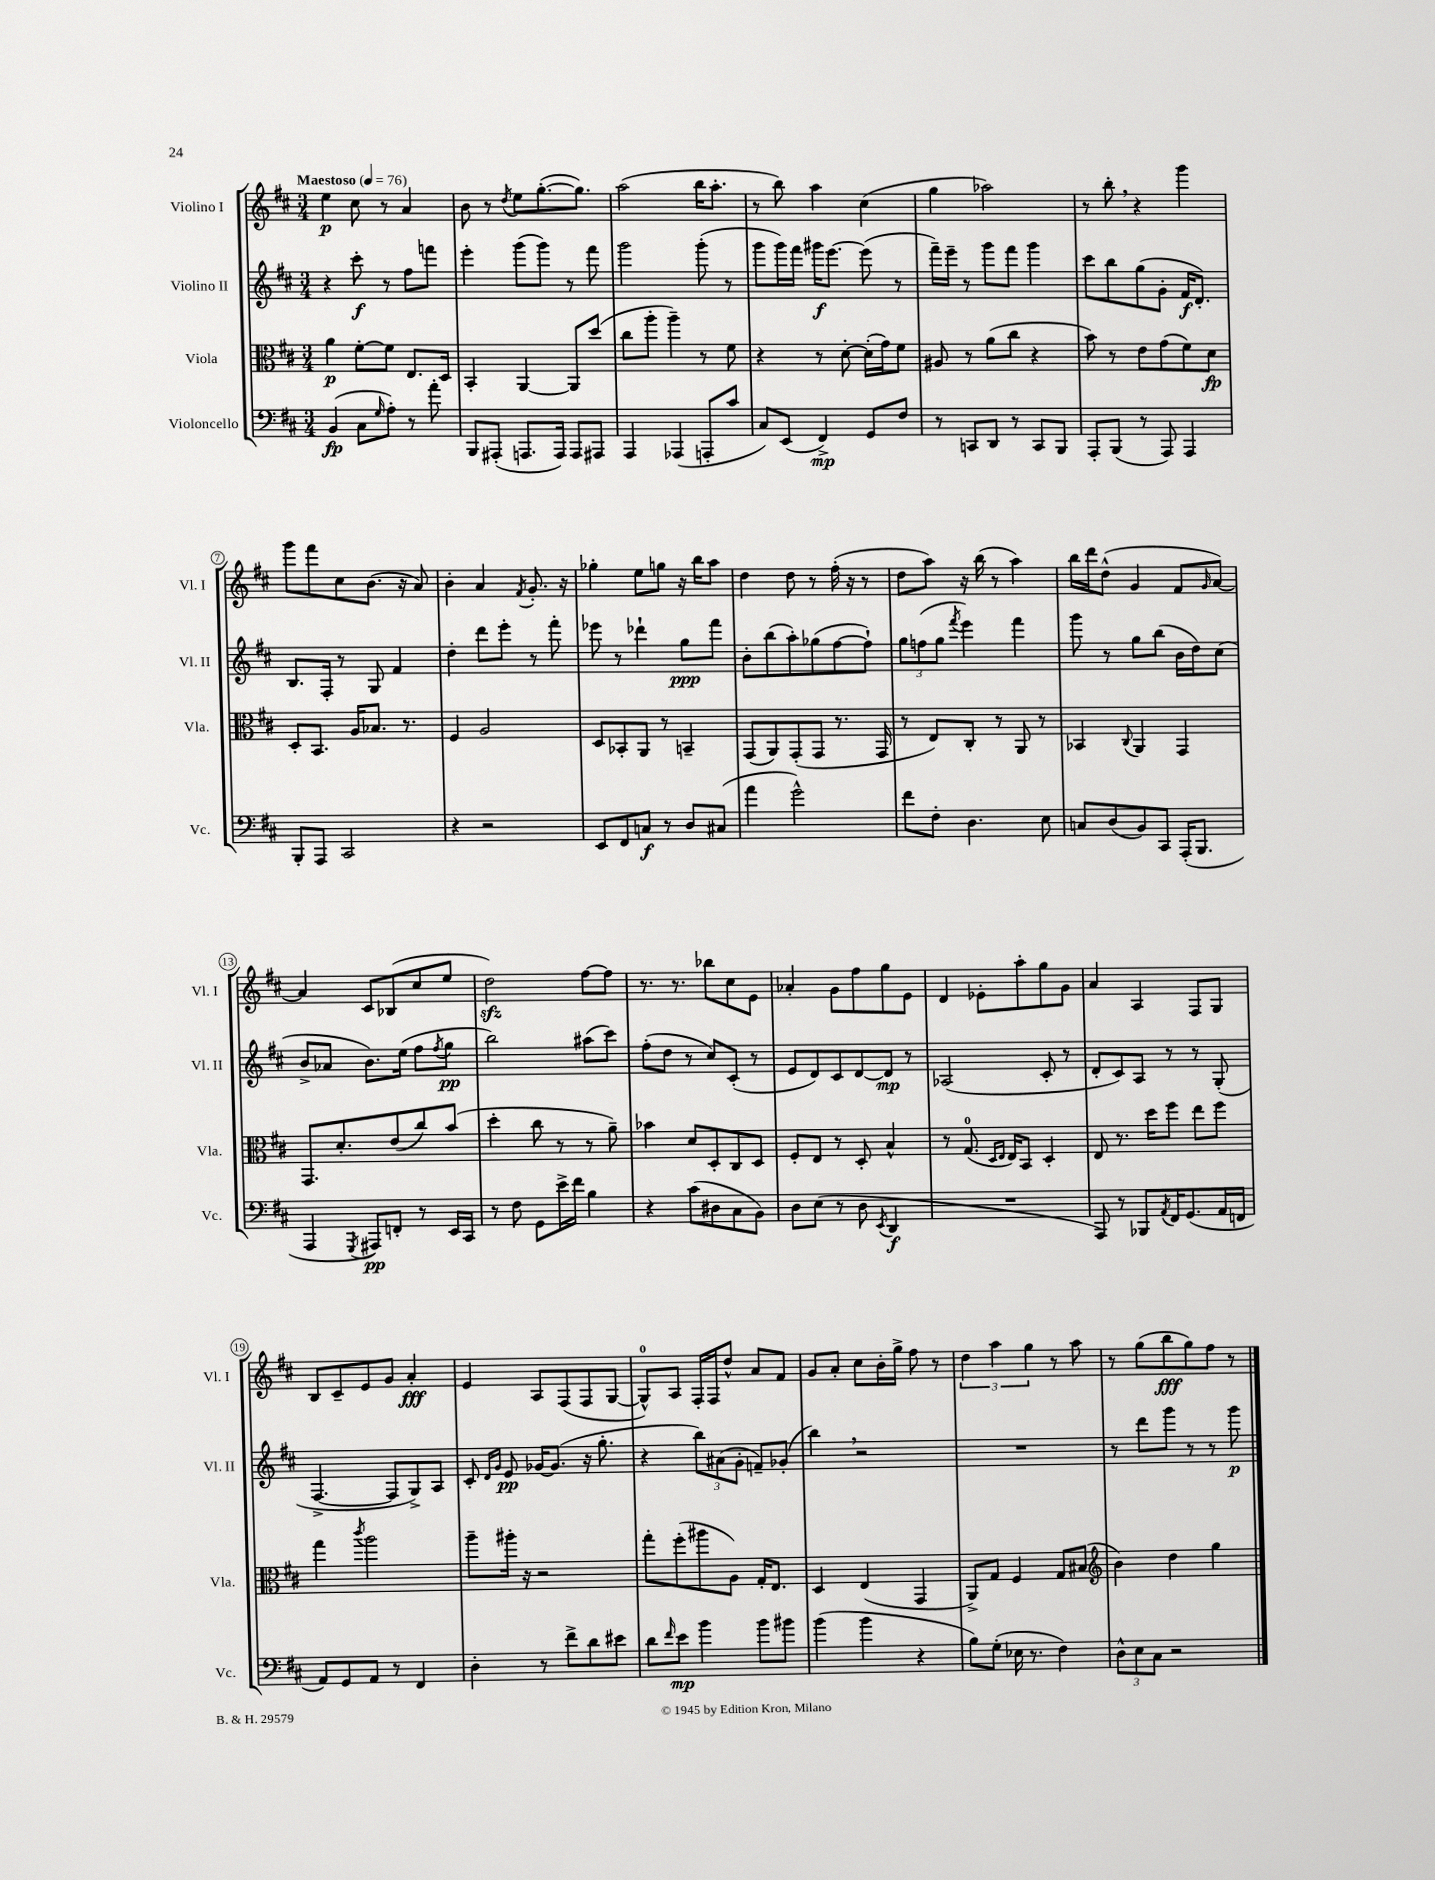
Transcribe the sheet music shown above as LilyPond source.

<<
\new StaffGroup <<
\new Staff = "s0" \with { instrumentName = "Violino I" shortInstrumentName = "Vl. I" } {
    \clef treble \key d \major \numericTimeSignature \time 3/4 \tempo "Maestoso" 4 = 76
    e''4\p cis''8 r8 a'4 |
    b'8 r8 \acciaccatura { d''8 } e''8 g''8.~-.( g''8.) |
    a''2( b''16 a''8.-. |
    r8 b''8) a''4 cis''4( |
    g''4 aes''2) |
    r8 b''8-. \breathe r4 g'''4 |
    g'''8 fis'''8 cis''8 b'8.( r16 a'8) |
    b'4-. a'4 \acciaccatura { fis'8 } g'8.-. r16 |
    ges''4-. e''8 g''8 r16 b''16 a''8 |
    d''4 d''8 r8 fis''16-.( r16 r8 |
    d''8 a''8) r16 b''16( r8 a''4) |
    b''16 d'''16 d''8-^( g'4 fis'8 \grace { g'16 } a'8~) |
    a'4 cis'8 bes8( cis''8 e''8 |
    d''2\sfz) fis''8~ fis''8 |
    r8. r8. bes''8 cis''8 e'8 |
    aes'4-. g'8 fis''8 g''8 e'8 |
    d'4 ees'8-. a''8-. g''8 g'8 |
    a'4 a4 fis8 g8 |
    b8 cis'8-- e'8 g'8 a'4-.\fff |
    e'4 a8 fis8( fis8 g8~ |
    g8-0-^) a8 fis16-. fis16 d''8-^ a'8 fis'8 |
    g'8 a'8-. cis''8 b'16-. g''16-> fis''8 r8 |
    \tuplet 3/2 { d''4 a''4 g''4 } r8 a''8 |
    r8 g''8( b''8\fff g''8) fis''8 r8 \bar "|." |
}
\new Staff = "s1" \with { instrumentName = "Violino II" shortInstrumentName = "Vl. II" } {
    \clef treble \key d \major \numericTimeSignature \time 3/4
    r4 cis'''8-.\f r8 fis''8 f'''8 |
    e'''4-. g'''8( g'''8) r8 fis'''8 |
    g'''2 g'''8-.( r8 |
    g'''8 g'''16) fis'''16 gis'''16\f e'''8.~ e'''8( r8 |
    fis'''16--) e'''16-- r8 g'''8 fis'''8 g'''4 |
    cis'''8 b''8 g''8( g'8-. fis'16\f d'8.-.) |
    b8. fis16-. r8 g8 fis'4 |
    d''4-. d'''8 e'''8-. r8 fis'''8-. |
    ees'''8 r8 des'''4-! g''8\ppp fis'''8 |
    b'8-. b''8( a''8-.) ges''8( fis''8~ fis''8-!) |
    \tuplet 3/2 { g''8 f''8( g''8 } \acciaccatura { fis'''8 } e'''4) fis'''4 |
    g'''8 r8 g''8 b''8( b'16 d''16) cis''8( |
    b'8-> aes'8 b'8.) e''16( fis''8 \acciaccatura { fis''8 } g''8\pp |
    b''2) ais''8( cis'''8) |
    fis''8-.( d''8 r8 cis''8) cis'8-.( r8 |
    e'8 d'8) cis'8 d'8~ d'8\mp r8 |
    aes2( cis'8-. r8 |
    d'8-. cis'8) a8 r8 r8 g8-.( |
    fis4.~-> fis8 g8->) a8 |
    cis'8-. \grace { d'16 g'16 } e'8\pp ges'16~ ges'8.( r16 g''8.-. |
    r4 \tuplet 3/2 { b''8) ais'8( g'8-. } f'8--) ges'8-.( |
    b''4) \breathe r2 |
    R2. |
    r8 d'''8 g'''8 r8 r8 g'''8\p \bar "|." |
}
\new Staff = "s2" \with { instrumentName = "Viola" shortInstrumentName = "Vla." } {
    \clef alto \key d \major \numericTimeSignature \time 3/4
    a'4\p fis'8~-. fis'8 e8. d16 |
    b,4-. a,4~ a,8 d''8( |
    cis''8 a''8-. a''4--) r8 fis'8 |
    r4 r8 d'8~-. d'16-.( g'16) fis'8 |
    ais8 r8 a'8( cis''8 r4 |
    b'8) r8 e'8 g'8( fis'8) d'8\fp |
    d8-. b,8. a16 bes8. r8. |
    fis4 a2 |
    d8 bes,8-. a,8 r8 b,4-- |
    g,8( a,8) g,8-.( g,8 r8. g,16 |
    r8 e8) cis8-. r8 a,8 r8 |
    bes,4 \appoggiatura { cis8 } a,4 g,4 |
    g,8. d'8.-. e'8( cis''8) b'8( |
    d''4-. cis''8 r8 r8 a'8--) |
    bes'4 d'8 d8-. cis8 d8 |
    fis8-. e8 r8 d8-. b4-^ |
    r8 g8.-0( \grace { d16 e16 } e16) b,8 d4-. |
    e8 r8. d''16 fis''8 e''8 fis''8 |
    g''4 \acciaccatura { cis'''8 } a''2 |
    a''8-- ais''16-. r16 r2 |
    g''8-. fis''8-.( ais''8 a8) g16-. e8. |
    d4 e4( g,4 |
    a,8->) g8 fis4 g8 bis8( |
    \clef treble b'4) d''4 g''4 \bar "|." |
}
\new Staff = "s3" \with { instrumentName = "Violoncello" shortInstrumentName = "Vc." } {
    \clef bass \key d \major \numericTimeSignature \time 3/4
    b,4\fp( cis8 \grace { g16 } a8-.) r8 a'8-. |
    b,,8 ais,,8-.( a,,8. a,,16) a,,8 ais,,8 |
    a,,4 aes,,4( a,,8-. cis'8 |
    cis8) e,8( fis,4->\mp) g,8 fis8 |
    r8 c,8 d,8 r8 c,8 b,,8 |
    a,,8-. b,,8( r8 a,,8) a,,4 |
    b,,8-. a,,8 cis,2 |
    r4 r2 |
    e,8 fis,8 c8\f r8 d8 cis8( |
    a'4 g'2-^) |
    fis'8 fis8-. d4. e8 |
    c8 d8( b,8) cis,8 a,,16-.( b,,8. |
    a,,4 \acciaccatura { g,,8 } ais,,8\pp) f,8-. r8 e,16 cis,16 |
    r8 fis8 g,8 e'16-> fis'16 b4 |
    r4 cis'8( dis8 cis8 b,8) |
    d8 e8( r8 d8 \acciaccatura { e,8 } d,4\f |
    R2. |
    a,,8) r8 bes,,8 \acciaccatura { a,8 } fis,16 g,8.( a,16 f,16 |
    a,8) g,8 a,8 r8 fis,4 |
    d4-. r8 fis'8-> d'8 eis'8 |
    d'8 \grace { fis'16 } e'8\mp b'4 b'8 bis'8 |
    b'4( b'4 r4 |
    b8) g8-.( ees16 r8. fis4) |
    \tuplet 3/2 { d8-^ e8 cis8 } r2 \bar "|." |
}
>>
>>
\layout { \context { \Score \override BarNumber.stencil = #(make-stencil-circler 0.1 0.3 ly:text-interface::print) } }
